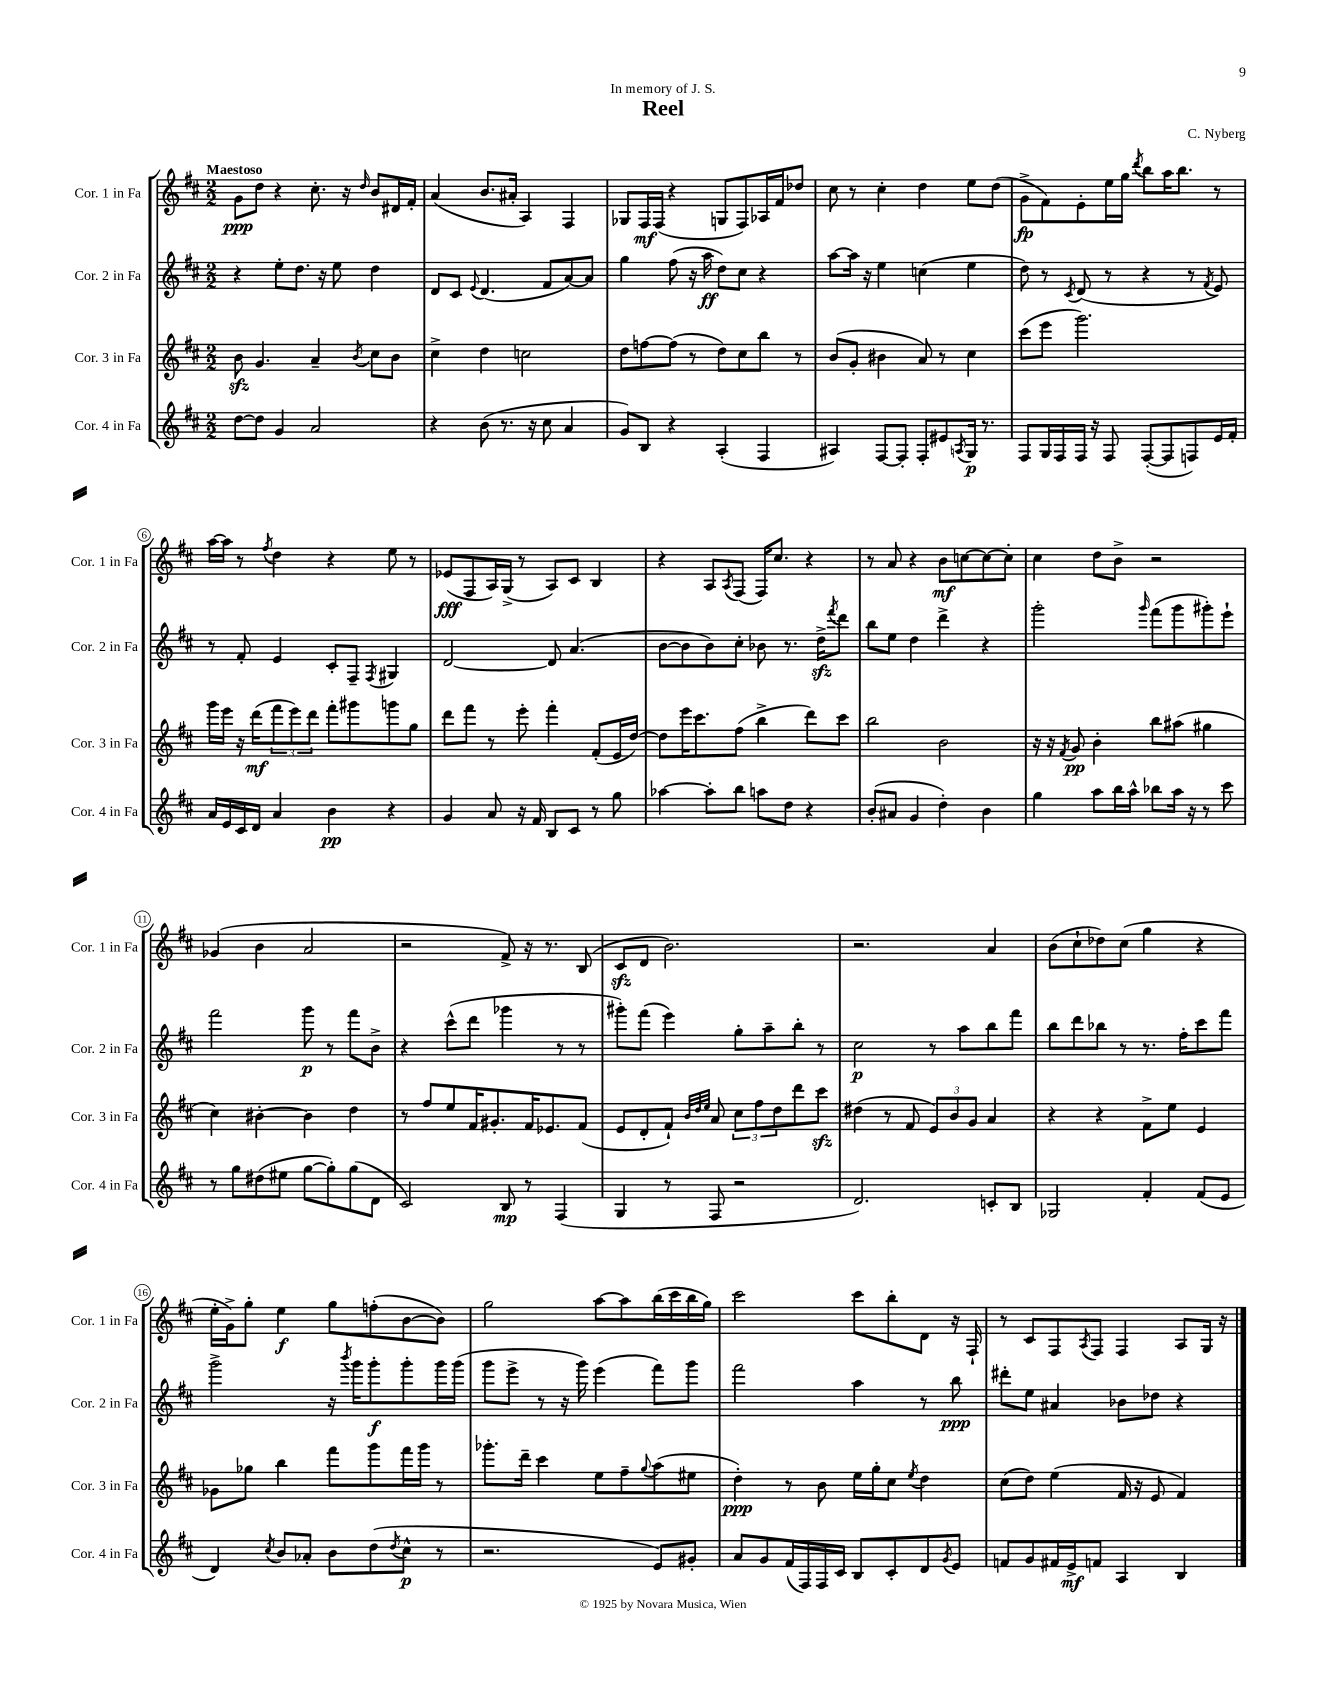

**kern	**kern	**kern	**kern
*staff4	*staff3	*staff2	*staff1
*clefG2	*clefG2	*clefG2	*clefG2
*k[f#c#]	*k[f#c#]	*k[f#c#]	*k[f#c#]
*M2/2	*M2/2	*M2/2	*M2/2
[8dd	8b	4r	8g
8dd]	4.g	.	8dd
4g	.	8ee'	4r
.	.	8.dd	.
2a	4a~	.	8.cc#'
.	.	16r	.
.	.	8ee	.
.	.	.	16r
.	8qb	.	16qqdd
.	8cc#	4dd	8b
.	8b	.	16d#
.	.	.	16f#'
=	=	=	=
4r	4cc#^	8d	(4a
.	.	8c#	.
.	.	8qqe	.
(8b	4dd	(4.d	8.b
8.r	.	.	.
.	.	.	16a#'
.	2cc	.	4A)
16r	.	.	.
8cc#	.	8f#	.
4a	.	[8a)	4F#
.	.	8a]	.
=	=	=	=
8g)	8dd	4gg	8G-
8B	[8ff	.	16F#
.	.	.	(16F#
4r	(8ff]	(8ff#	4r
.	8r	16r	.
.	.	16aa	.
(4A'	8dd)	8dd)	8G
.	8cc#	8cc#	8F#)
4F#	8bb	4r	16A-
.	.	.	16f#
.	8r	.	8dd-
=	=	=	=
4A#)	(8b	[8aa	8cc#
.	8g'	16aa]	8r
.	.	16r	.
[8F#	4b#	4ee	4cc#'
8F#']	.	.	.
8F#'	8a)	(4cc	4dd
8e#	8r	.	.
8qA	.	.	.
16G	4cc#	4ee	8ee
8.r	.	.	.
.	.	.	(8dd
=	=	=	=
8F#	(8ccc#	8dd)	8g^
16G	8eee	8r	8f#)
16F#	.	.	.
.	.	8qc#	.
16F#	2.ggg)	(8d	8e'
16r	.	.	.
8F#	.	8r	16ee
.	.	.	16gg
.	.	.	8qddd
([8F#'	.	4r	8bb
8F#]	.	.	16aa
.	.	.	8.bb
8F)	.	8r	.
.	.	8qf#	.
16e	.	8e)	8r
16f#'	.	.	.
=	=	=	=
16a	16ggg	8r	[16aa
16e	16eee	.	16aa]
16c#	16r	8f#'	8r
16d	(16ddd	.	.
.	.	.	8qff#
4a	12fff#	4e	4dd
.	12eee)	.	.
.	12ddd	.	.
4b	8fff#'	8c#'	4r
.	8ggg#	8F#~	.
.	.	8qF#	.
4r	8ggg	4G#	8ee
.	8gg	.	8r
=	=	=	=
4g	8ddd	[2d	(8e-
.	8fff#	.	8F#
8a	8r	.	16A)
.	.	.	(16G^
16r	8eee'	.	8r
16f#	.	.	.
8B	4fff#'	8d]	8A)
8c#	.	(4.a	8c#
8r	(8f#'	.	4B
8gg	16e	.	.
.	[16dd)	.	.
=	=	=	=
[4aa-	8dd]	[8b	4r
.	16eee	8b]	.
.	8.ccc#	.	.
8aa-']	.	8b)	8A
.	.	.	8qA
8bb	(8ff#	8cc#'	(8F#
8aa	4bb^	8b-	16F#)
.	.	.	8.cc#
8dd	.	8.r	.
4r	8ddd)	.	4r
.	.	16dd^	.
.	.	8qfff#	.
.	8ccc#	8ddd	.
=	=	=	=
(8b'	2bb	8bb	8r
8a#	.	8ee	8a
4g	.	4dd	4r
4dd')	2b	4ddd^	8b
.	.	.	[8cc
4b	.	4r	8cc_
.	.	.	8cc']
=	=	=	=
4gg	16r	2ggg'	4cc#
.	16r	.	.
.	8qf#	.	.
.	8g	.	.
8aa	4b'	.	8dd
16bb	.	.	8b^
16aa^^	.	.	.
.	.	16qqggg	.
8bb-	8bb	(8fff#	2r
16aa	(8aa#	8ggg	.
16r	.	.	.
8r	4gg#	8ggg#')	.
8ccc#	.	8eee`	.
=	=	=	=
8r	4cc#)	2fff#	(4g-
8gg	.	.	.
(8dd#	[4b#'	.	4b
8ee#	.	.	.
[8gg	4b#]	8ggg	2a
8gg'])	.	8r	.
(8gg	4dd	8fff#	.
8d	.	8b^	.
=	=	=	=
2c#)	8r	4r	2r
.	8ff#	.	.
.	8ee	(8ccc#^^	.
.	16f#	8ddd	.
.	8.g#'	.	.
8B	.	4ggg-	8f#^)
8r	16f#	.	16r
.	8.e-	.	8.r
(4F#	.	8r	.
.	(8f#	8r	(8B
=	=	=	=
4G	8e	8ggg#')	8c#
.	8d'	(8fff#	8d
8r	8f#`)	4eee)	2.b)
.	32qqb	.	.
.	32qqdd	.	.
.	32qqee	.	.
8F#	8a	.	.
2r	12cc#	8gg'	.
.	12ff#	.	.
.	.	8aa~	.
.	12dd	.	.
.	8ddd	8bb'	.
.	8ccc#	8r	.
=	=	=	=
2.d)	(4dd#	2cc#	2.r
.	8r	.	.
.	8f#	.	.
.	12e)	8r	.
.	12b	.	.
.	.	8aa	.
.	12g	.	.
8c'	4a	8bb	4a
8B	.	8fff#	.
=	=	=	=
2G-	4r	8bb	(8b
.	.	8ddd	8cc#`
.	4r	8bb-	8dd-)
.	.	8r	(8cc#
4f#'	8f#^	8.r	4gg
.	8ee	.	.
.	.	16ff#'	.
(8f#	4e	8ccc#	4r
8e	.	8fff#	.
=	=	=	=
4d)	8g-	2ggg^	16ee'
.	.	.	16g^)
.	8gg-	.	8gg'
8qcc#	.	.	.
8b	4bb	.	4ee
8a-'	.	.	.
8b	8fff#	16r	8gg
.	.	8qbbb	.
.	.	16ggg	.
(8dd	8ggg	8ggg'	(8ff'
8qdd	.	.	.
8cc#^^	16fff#	8ggg'	[8b
.	16ggg	.	.
8r	8r	16ggg	8b])
.	.	(16ggg	.
=	=	=	=
2.r	8.ggg-'	8ggg	2gg
.	.	8eee^	.
.	16ddd~	.	.
.	4ccc#	8r	.
.	.	16r	.
.	.	16ggg)	.
.	8ee	(4eee	[8aa
.	8ff#~	.	8aa]
.	8qqgg	.	.
8e)	(8aa	8fff#)	(16bb
.	.	.	16ccc#
8g#'	8ee#	8ggg	16bb
.	.	.	16gg)
=	=	=	=
8a	4dd')	2fff#	2ccc#
8g	.	.	.
(16f#	8r	.	.
16F#)	.	.	.
16F#	8b	.	.
16c#	.	.	.
8B	16ee	4aa	8ccc#
.	16gg'	.	.
8c#'	8cc#	.	8bb'
.	8qee	.	.
8d	4dd	8r	8d
8qg	.	.	.
8e	.	8bb	16r
.	.	.	16F#`
=	=	=	=
8f	(8cc#	8ddd#'	8r
8g	8dd)	8ee	8c#
16f#	(4ee	4a#	8F#
16e^	.	.	.
.	.	.	8qA
8f	.	.	8F#
4A	16f#	8b-	4F#
.	16r	.	.
.	8e	8dd-	.
4B	4f#)	4r	8A
.	.	.	16G
.	.	.	16r
==	==	==	==
*-	*-	*-	*-
